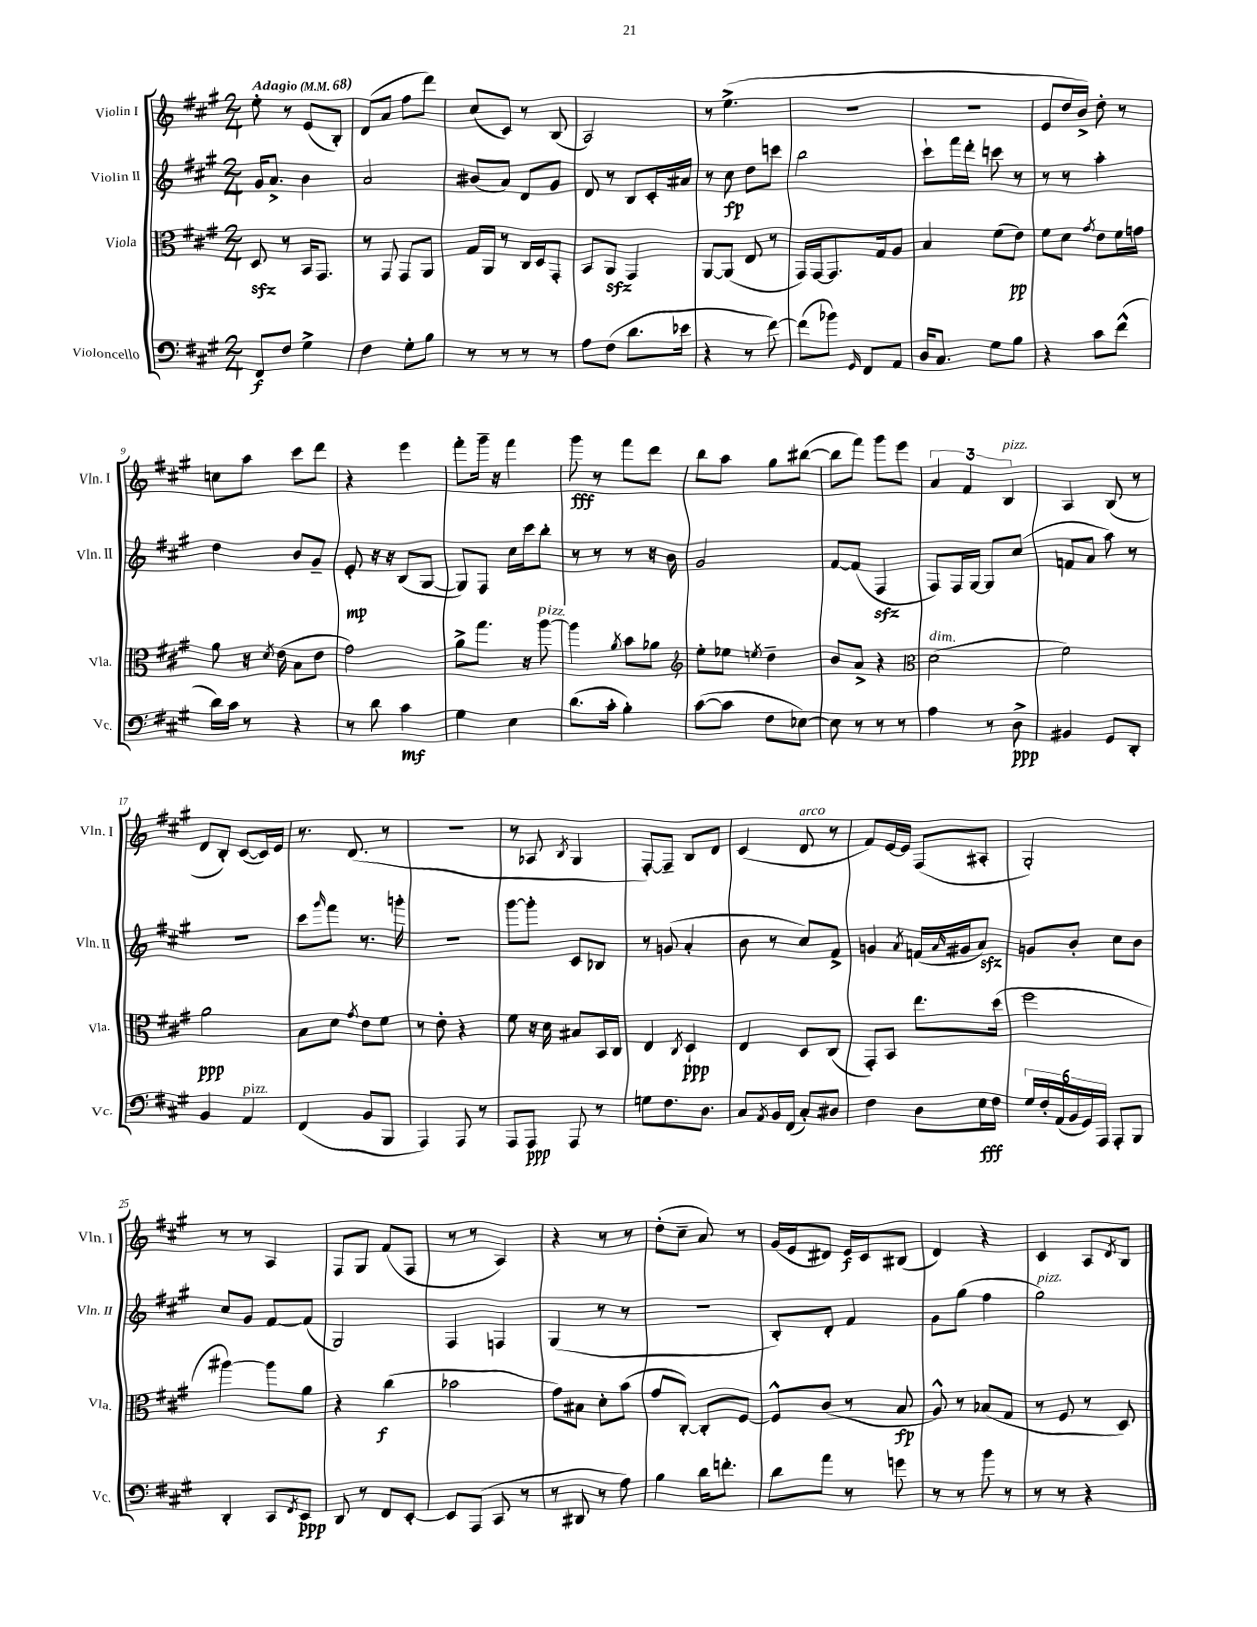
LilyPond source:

<<
\new StaffGroup <<
\new Staff = "s0" \with { instrumentName = "Violin I" shortInstrumentName = "Vln. I" } {
    \clef treble \key a \major \numericTimeSignature \time 2/4 \tempo "Adagio" 4 = 68
    e''8-. r8 e'8( b8-.) |
    d'8( a'8 fis''8 d'''8) |
    cis''8( cis'8) r8 b8( |
    a2) |
    r8 e''4.->( |
    R2 |
    r2 |
    e'8 d''16 b'16->) d''8-. r8 |
    c''8 a''8 cis'''8 d'''8 |
    r4 e'''4 |
    fis'''8-. gis'''16-- r16 fis'''4 |
    gis'''8\fff r8 fis'''8 d'''8 |
    b''8 a''8 gis''8 bis''8~( |
    bis''8 fis'''8) gis'''8 e'''8 |
    \tuplet 3/2 { a'4 fis'4 b4^\markup { \italic "pizz." } } |
    a4 b8( r8 |
    d'8 b8-.) cis'8~( cis'16) e'16 |
    r8. d'8.( r8 |
    R2 |
    r8 aes8 \acciaccatura { b8 } gis4 |
    fis8~-.) fis8-- b8 d'8 |
    cis'4( d'8^\markup { \italic "arco" } r8 |
    fis'8) e'16~ e'16 fis8( ais8-. |
    gis2-.) |
    r8 r8 a4 |
    fis8 gis8 fis'8( fis8 |
    r8 r8 a4) |
    r4 r8 r8 |
    d''8-.( cis''8-- a'8) r8 |
    gis'16( e'16 dis'8) e'16\f cis'16 bis8( |
    d'4) r4 |
    cis'4 a8 \acciaccatura { d'8 } b8 \bar "|." |
}
\new Staff = "s1" \with { instrumentName = "Violin II" shortInstrumentName = "Vln. II" } {
    \clef treble \key a \major \numericTimeSignature \time 2/4
    gis'16 a'8.-> b'4 |
    a'2 |
    bis'8( a'8) d'8 gis'8 |
    d'8 r8 b8 cis'16-. ais'16 |
    r8 cis''8\fp d''8 c'''8 |
    b''2 |
    cis'''8-! fis'''16 d'''16-. c'''8 r8 |
    r8 r8 a''4-. |
    d''4 b'8 gis'8-- |
    e'8-.\mp r16 r16 b8( gis8~ |
    gis8) fis8 cis''16 cis'''16 b''8-. |
    r8 r8 r8 r16 b'16 |
    gis'2 |
    fis'8~ fis'8( fis4\sfz |
    fis8) fis16 gis16~ gis8 cis''8( |
    f'8 a'8 a''8) r8 |
    r2 |
    cis'''8 \grace { gis'''16 } fis'''8 r8. g'''16-. |
    r2 |
    gis'''8~ gis'''8-. cis'8 bes8 |
    r8 g'8( a'4-. |
    b'8 r8 cis''8) fis'8-> |
    g'4 \acciaccatura { a'8 } f'16( \grace { a'16 } gis'16 a'8\sfz) |
    g'8 b'8-. cis''8 b'8 |
    cis''8 gis'8 fis'8~ fis'8( |
    gis2) |
    fis4 f4 |
    gis4( r8 r8 |
    r2 |
    b8-.) d'8-. fis'4 |
    gis'8 gis''8( fis''4 |
    gis''2^\markup { \italic "pizz." }) \bar "|." |
}
\new Staff = "s2" \with { instrumentName = "Viola" shortInstrumentName = "Vla." } {
    \clef alto \key a \major \numericTimeSignature \time 2/4
    d8\sfz r8 b,16 gis,8. |
    r8 gis,8 gis,8 a,8 |
    gis16 a,16 r8 cis16 d16 gis,8-. |
    b,8 a,8\sfz gis,4 |
    a,8~ a,8( e8 r8 |
    gis,16) gis,16~ gis,8. gis16 a8 |
    b4 fis'8( e'8\pp) |
    fis'8 d'8 \acciaccatura { gis'8 } e'8 fis'16 g'16 |
    a'8 r16 \acciaccatura { d'8 } e'16( b8 e'8 |
    gis'2) |
    a'8-> gis''8. r16 a''8~^\markup { \italic "pizz." } |
    a''4 \acciaccatura { a'8 } b'8 aes'8 |
    \clef treble e''8-. ees''8 \acciaccatura { e''8 } d''4-- |
    b'8 a'8-> r4 |
    \clef alto d'2^\markup { \italic "dim." }( |
    fis'2) |
    a'2\ppp |
    b8 d'8 \acciaccatura { gis'8 } e'8 fis'8 |
    r8 e'8-. r4 |
    fis'8 r16 d'16 bis8 b,16 cis16 |
    e4 \acciaccatura { cis8 } d4-!\ppp |
    e4 d8 cis8( |
    gis,8-.) b,8 e''8. d''16( |
    fis''2 |
    ais''4~) ais''8 a'8 |
    r4 cis''4\f( |
    bes'2 |
    gis'8) bis8 d'8-. b'8( |
    gis'8 cis8~-.) cis8-. fis8~ |
    fis8-^ cis'8( r8 b8\fp |
    a8-^) r8 bes8( gis8 |
    r8 fis8 r8 d8) \bar "|." |
}
\new Staff = "s3" \with { instrumentName = "Violoncello" shortInstrumentName = "Vc." } {
    \clef bass \key a \major \numericTimeSignature \time 2/4
    fis,8\f fis8 gis4-> |
    fis4 gis8-. b8 |
    r8 r8 r8 r8 |
    a8 fis8( d'8. ees'16 |
    r4 r8 fis'8~) |
    fis'8( bes'8) \grace { gis,16 } fis,8 a,8 |
    d16 cis8. gis8 b8 |
    r4 cis'8 fis'8-^( |
    d'16) cis'16 r8 r4 |
    r8 d'8 cis'4\mf |
    gis4 e4 |
    d'8.( cis'16-. b4-.) |
    cis'8~( cis'8 fis8 ees8~) |
    ees8 r8 r8 r8 |
    a4 r8 d8->\ppp |
    bis,4 gis,8 d,8-. |
    b,4 a,4^\markup { \italic "pizz." } |
    fis,4( b,8 b,,8 |
    a,,4) a,,8 r8 |
    a,,8 a,,8\ppp a,,8 r8 |
    g8 fis8. d8. |
    cis8 \acciaccatura { a,8 } b,16 fis,16( cis8-.) dis8 |
    fis4 d8 e16\fff fis16 |
    \tuplet 6/4 { gis16 fis16-. a,16( b,16 gis,16) a,,16 } a,,8-. b,,8 |
    d,4-. cis,8 \acciaccatura { fis,8 } e,8\ppp |
    d,8 r8 fis,8 e,8~-. |
    e,8 a,,8( cis,8 r8 |
    r8 dis,8 r8 a8) |
    b4 d'16 f'8.-. |
    d'8 a'8 r8 g'8 |
    r8 r8 b'8 r8 |
    r8 r8 r4 \bar "|." |
}
>>
>>
